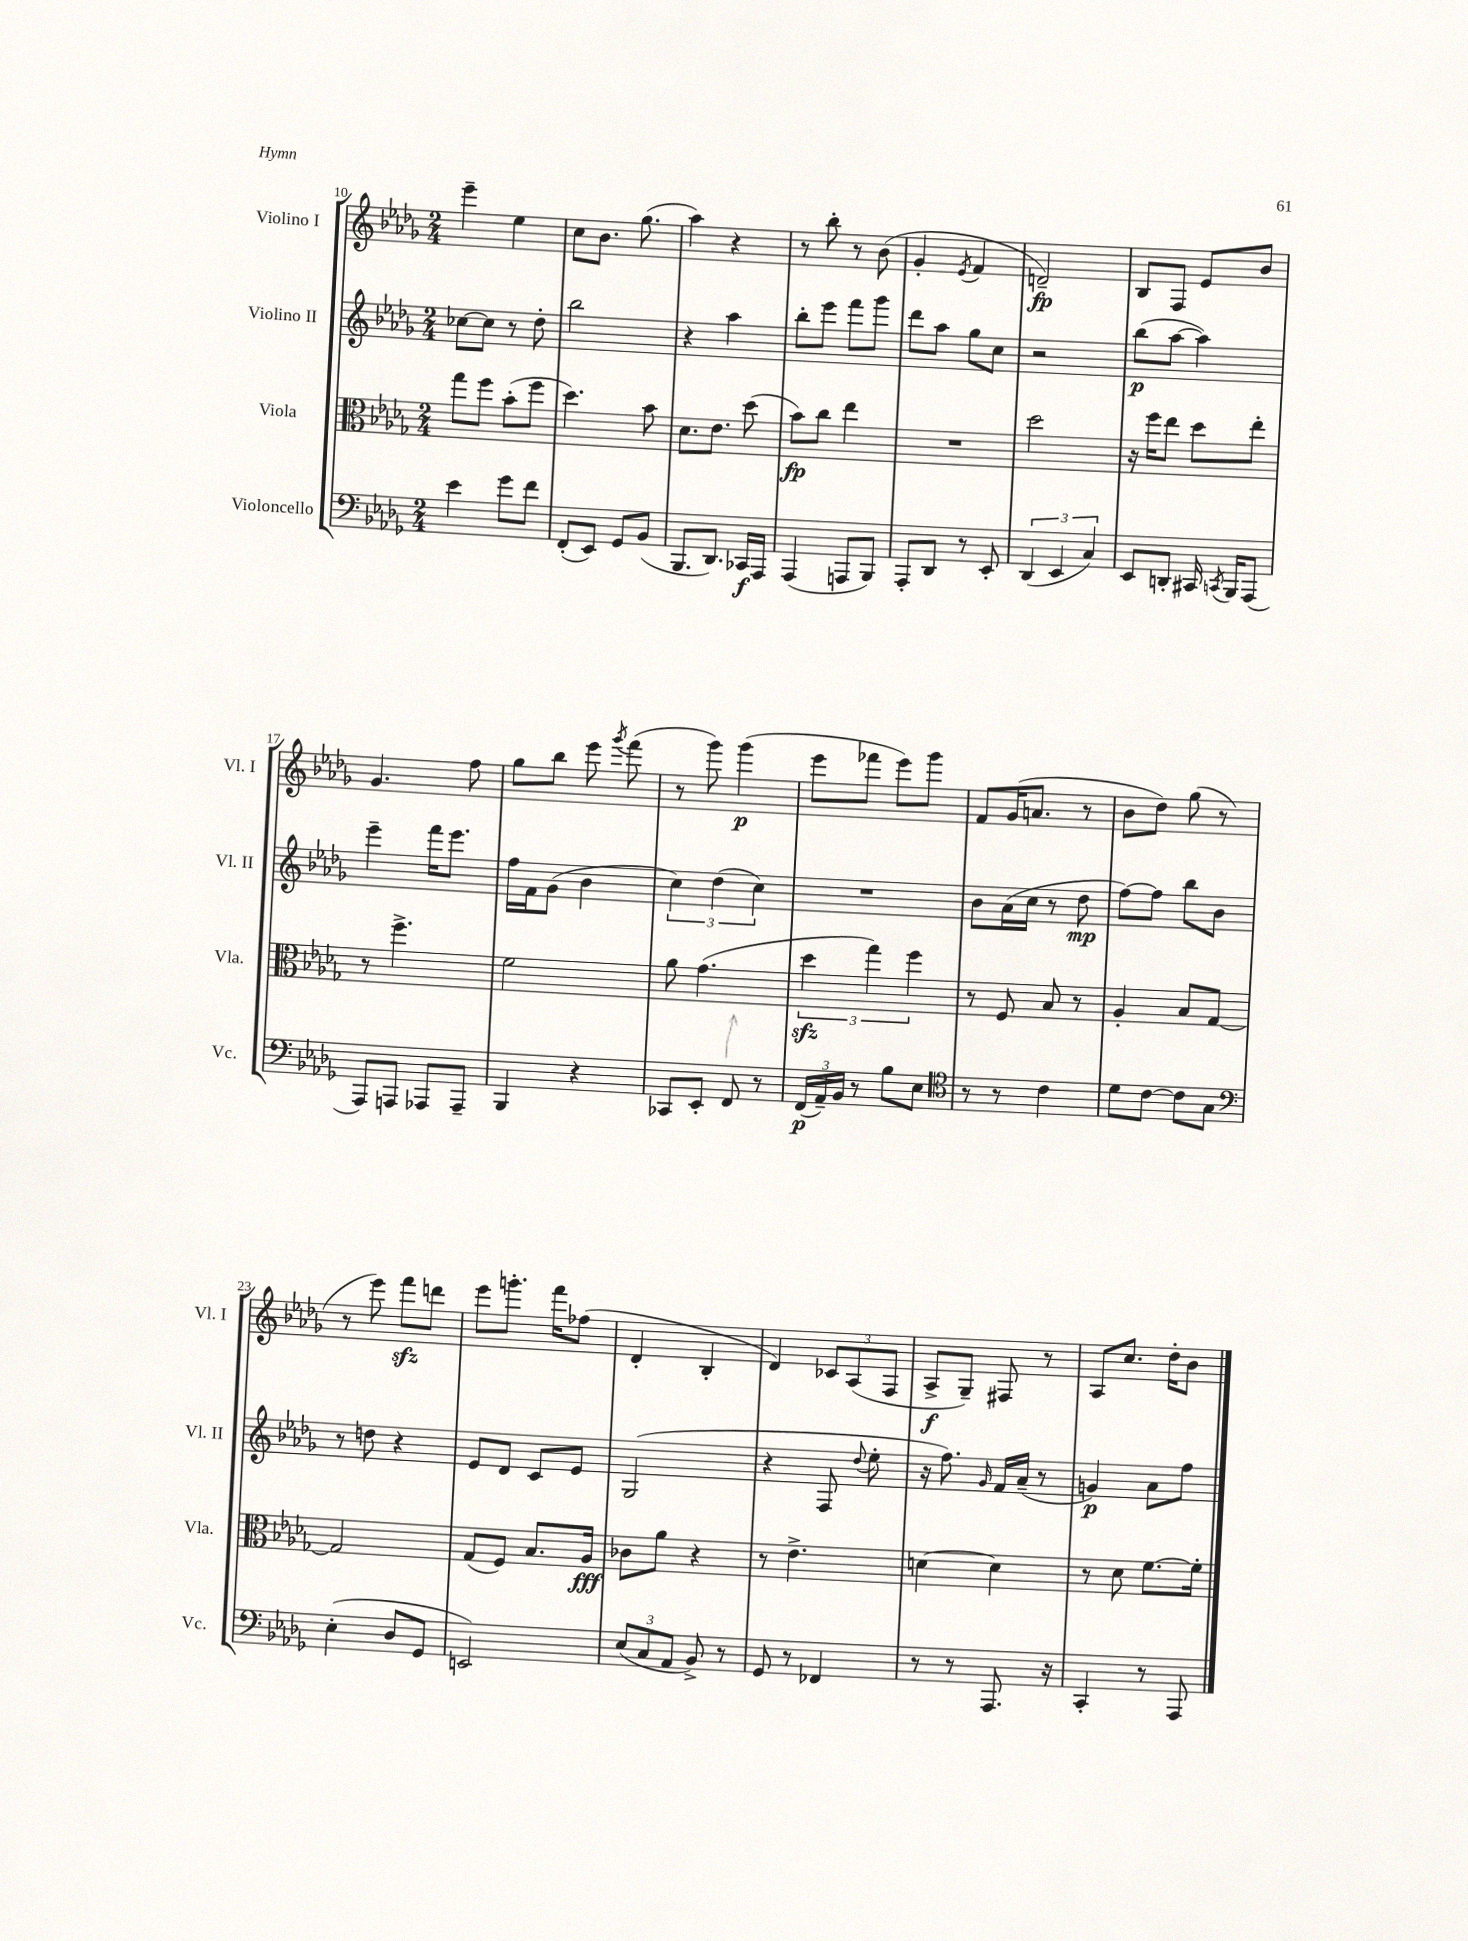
<<
\new StaffGroup <<
\new Staff = "s0" \with { instrumentName = "Violino I" shortInstrumentName = "Vl. I" } {
    \clef treble \key des \major \numericTimeSignature \time 2/4
    \autoBeamOff ees'''4-- ees''4 |
    c''8[ bes'8.] ges''8.( |
    aes''4) r4 |
    r8 bes''8-. r8 bes'8( |
    ges'4-. \acciaccatura { ees'8 } f'4 |
    d'2--\fp) |
    bes8[ f8] ees'8[ bes'8] |
    ges'4. f''8 |
    ges''8[ bes''8] ees'''8 \acciaccatura { ges'''8 } f'''8( |
    r8 ges'''8) ges'''4\p( |
    ees'''8[ fes'''8] ees'''8[) ges'''8] |
    f'8[ ges'16( a'8.] r8 |
    bes'8[ des''8]) ges''8( r8 |
    r8 ees'''8) f'''8[\sfz d'''8] |
    ees'''8[ g'''8.]-. f'''16[ fes''8]( |
    des'4-. bes4-. |
    des'4) \tuplet 3/2 { ces'8[ aes8( f8] } |
    aes8[->\f ges8]--) fis8 r8 |
    aes8[ c''8.] des''16[-. bes'8] \bar "|." |
}
\new Staff = "s1" \with { instrumentName = "Violino II" shortInstrumentName = "Vl. II" } {
    \clef treble \key des \major \numericTimeSignature \time 2/4
    \autoBeamOff ces''8[~ ces''8] r8 des''8-. |
    bes''2 |
    r4 aes''4 |
    bes''8[-. ees'''8] f'''8[ ges'''8] |
    des'''8[ aes''8] ges''8[ c''8] |
    r2 |
    bes''8[\p( aes''8]~ aes''4) |
    ees'''4-- f'''16[ ees'''8.] |
    f''16[ f'16 ges'8]( bes'4 |
    \tuplet 3/2 { c''4) des''4( c''4) } |
    R2 |
    bes'8[ aes'16( c''16] r8 des''8\mp |
    f''8[~) f''8] bes''8[ bes'8] |
    r8 d''8 r4 |
    ees'8[ des'8] c'8[ ees'8] |
    ges2( |
    r4 f8 \appoggiatura { des''8 } ees''8-. |
    r16 f''8.) \grace { ges'16 } f'16[ aes'16]--( r8 |
    g'4\p) aes'8[ f''8] \bar "|." |
}
\new Staff = "s2" \with { instrumentName = "Viola" shortInstrumentName = "Vla." } {
    \clef alto \key des \major \numericTimeSignature \time 2/4
    \autoBeamOff ges''8[ f''8] bes'8[-.( f''8] |
    des''4.) bes'8 |
    des'8.[ ees'8.] des''8( |
    bes'8[\fp) c''8] ees''4 |
    R2 |
    des''2 |
    r16 f''16[ ees''8] des''8[ ees''8]-. |
    r8 f''4.-> |
    f'2 |
    aes'8 ges'4.( |
    \tuplet 3/2 { des''4\sfz ges''4) f''4 } |
    r8 f8 bes8 r8 |
    aes4-. bes8[ ges8]~ |
    ges2 |
    ges8[( f8]) bes8.[ aes16]\fff |
    ces'8[ aes'8] r4 |
    r8 ees'4.-> |
    d'4~ d'4 |
    r8 des'8 f'8.[~ f'16]-. \bar "|." |
}
\new Staff = "s3" \with { instrumentName = "Violoncello" shortInstrumentName = "Vc." } {
    \clef bass \key des \major \numericTimeSignature \time 2/4
    \autoBeamOff ees'4 ges'8[ f'8] |
    f,8[-.( ees,8]) ges,8[ bes,8]( |
    bes,,8.[ des,8.]) ces,16[\f aes,,16] |
    aes,,4( a,,8[ bes,,8]) |
    aes,,8[-. des,8] r8 ees,8-. |
    \tuplet 3/2 { des,4( ees,4 c4) } |
    ees,8[ d,8]-. cis,16 \acciaccatura { c,8 } bes,,16[ aes,,8]( |
    aes,,8[) a,,8] aes,,8[ aes,,8]-- |
    bes,,4 r4 |
    ces,8[ ees,8]-. f,8 r8 |
    \tuplet 3/2 { f,16[\p( aes,16--) bes,16] } r8 bes8[ ees8] |
    \clef tenor r8 r8 c'4 |
    des'8[ c'8]~ c'8[ ges8] |
    \clef bass ees4-.( des8[ ges,8] |
    e,2) |
    \tuplet 3/2 { ees8[( c8 aes,8] } bes,8->) r8 |
    ges,8 r8 fes,4 |
    r8 r8 aes,,8. r16 |
    c,4-. r8 aes,,8 \bar "|." |
}
>>
>>
\layout { \context { \Score currentBarNumber = #10 } }
